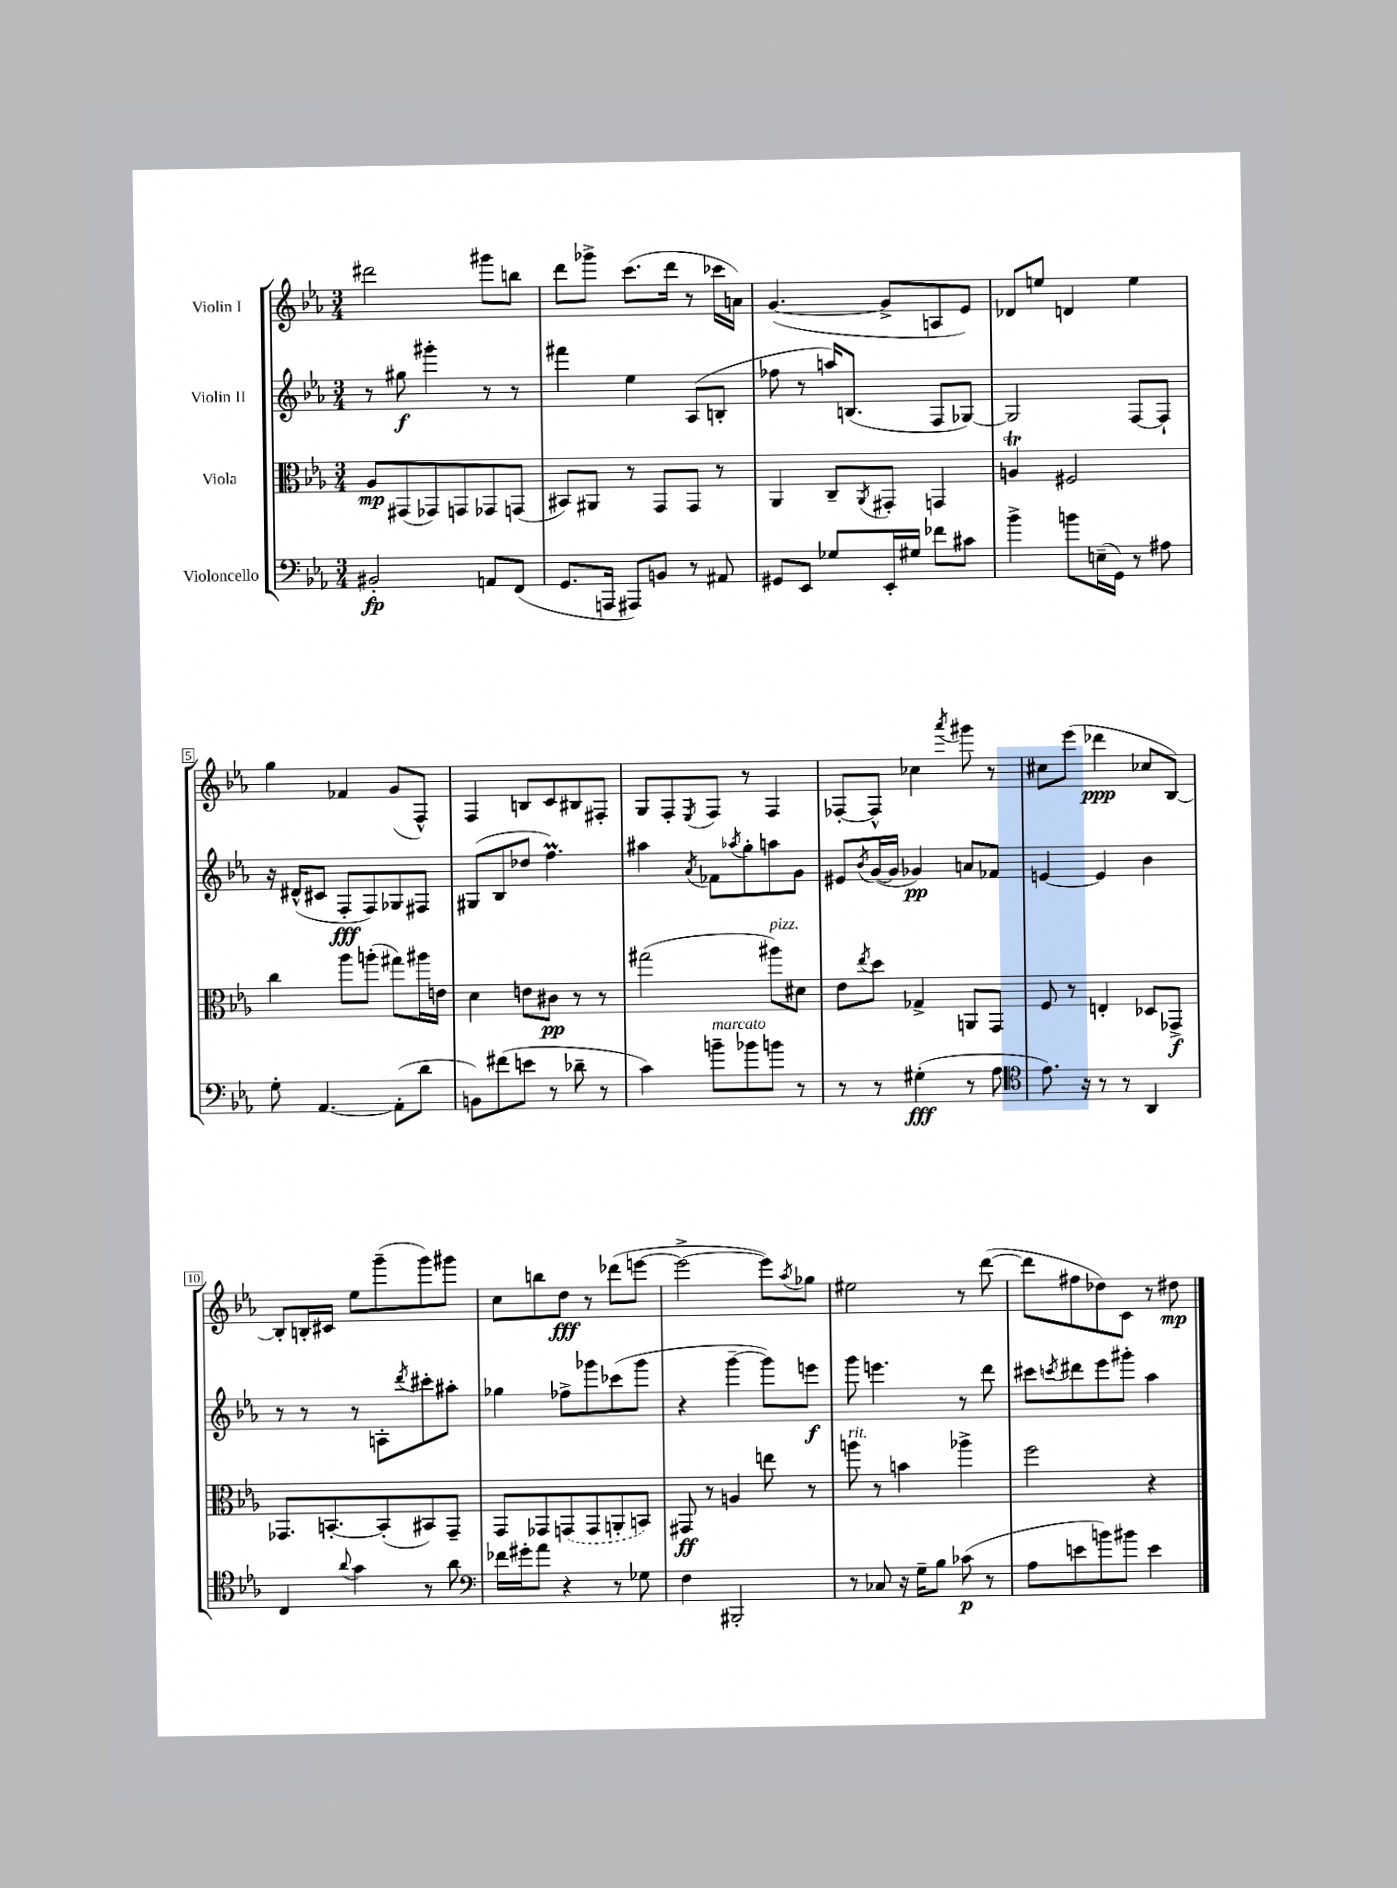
<<
\new StaffGroup <<
\new Staff = "s0" \with { instrumentName = "Violin I" } {
    \clef treble \key ees \major \numericTimeSignature \time 3/4
    dis'''2 gis'''8 b''8 |
    d'''8 ges'''8-> c'''8.( d'''16 r8 ces'''16 a'16) |
    g'4.~( g'8-> a8 ees'8) |
    des'8 e''8 d'4 e''4 |
    g''4 fes'4 g'8( f8-^) |
    f4 b8 c'8 bis8 fis8-. |
    g8 f8-. \acciaccatura { ees8 } f8 r8 f4 |
    fes8~-. fes8-^ ces''4 \acciaccatura { aes'''8 } gis'''8 r8 |
    cis''8 ees'''8( des'''4\ppp ces''8 bes8~) |
    bes8-. b16-. cis'16 ees''8 g'''8--( g'''8) gis'''8 |
    c''8 b''8 d''8\fff r8 des'''8( e'''8~ |
    e'''2~-> e'''8) \acciaccatura { aes''8 } ges''8 |
    eis''2 r8 d'''8~( |
    d'''8 fis''8 des''8) c'8 r8 dis''8\mp \bar "|." |
}
\new Staff = "s1" \with { instrumentName = "Violin II" } {
    \clef treble \key ees \major \numericTimeSignature \time 3/4
    r8 gis''8\f gis'''4-. r8 r8 |
    fis'''4 ees''4 aes8( b8-. |
    fes''8 r8 a''16) b8.( f8 ges8~) |
    ges2 f8~ f8-! |
    r16 dis'16-^( cis'8 f8-.\fff f8) ges8 fis8 |
    gis8( bes8 des''8 f''4.\prall) |
    ais''4 \acciaccatura { aes'8 } fes'8 \acciaccatura { aes''8 } g''8-. a''8 g'8 |
    eis'8 \acciaccatura { bes'8 } g'16~( g'16 ges'4\pp) a'8 fes'8 |
    e'4~ e'4 bes'4 |
    r8 r8 r8 a8-. \acciaccatura { d'''8 } cis'''8-. ais''8-. |
    ges''4 fes''8-> ges'''8 ces'''8( ges'''8 |
    r4 g'''4~-- g'''8) e'''8\f |
    g'''8 e'''4. r8 d'''8 |
    cis'''8 \acciaccatura { c'''8 } dis'''8 ees'''8 gis'''8-. aes''4 \bar "|." |
}
\new Staff = "s2" \with { instrumentName = "Viola" } {
    \clef alto \key ees \major \numericTimeSignature \time 3/4
    aes8\mp gis,8( ges,8) g,8 ges,8 g,8( |
    bis,8) ais,8 r8 g,8 g,8 r8 |
    aes,4 c8-- \acciaccatura { aes,8 } gis,8-. g,4 |
    a4\trill fis2 |
    c''4 aes''8 a''8-.( gis''8) ais''16 e'16 |
    d'4 e'8 cis'8\pp r8 r8 |
    gis''2( ais''8^\markup { \italic "pizz." }) dis'8 |
    ees'8 \acciaccatura { ees''8 } d''8 ges4-> a,8 g,8 |
    f8 r8 e4-. des8 ges,8->\f |
    ges,8. b,8.~-. b,8-.( bis,8) ges,8-- |
    g,8 ges,8 \once \slurDashed g,8( g,8 a,8-. b,8) |
    gis,8\ff r8 a4 e''8 r8 |
    a''8^\markup { \italic "rit." } r8 b'4 aes''4-> |
    f''2 r4 \bar "|." |
}
\new Staff = "s3" \with { instrumentName = "Violoncello" } {
    \clef bass \key ees \major \numericTimeSignature \time 3/4
    bis,2-.\fp a,8 f,8( |
    g,8. a,,16 ais,,8) b,8 r8 ais,8 |
    gis,8 ees,8 ges8 ees,16-. gis16 fes'8 cis'8 |
    bes'4-> b'8 e16--( g,16) r8 ais8 |
    g8-. aes,4.~ aes,8-.( d'8 |
    b,8) fis'8( e'8 r8 des'8-- r8 |
    c'4) b'8--^\markup { \italic "marcato" } bes'8 b'8 r8 |
    r8 r8 gis4-.\fff( r8 aes8 |
    \clef tenor ees'8.) r16 r8 r8 aes,4 |
    c4 \appoggiatura { aes'8 } g'4 r8 aes'8 |
    \clef bass fes'16 gis'16-. aes'8 r4 r8 ges8 |
    f4 bis,,2-. |
    r8 ces8 r16 g16-- bes8 ces'8\p( r8 |
    aes8 e'8 b'8) bis'8 e'4 \bar "|." |
}
>>
>>
\layout { \context { \Score \override BarNumber.stencil = #(make-stencil-boxer 0.1 0.3 ly:text-interface::print) } }
